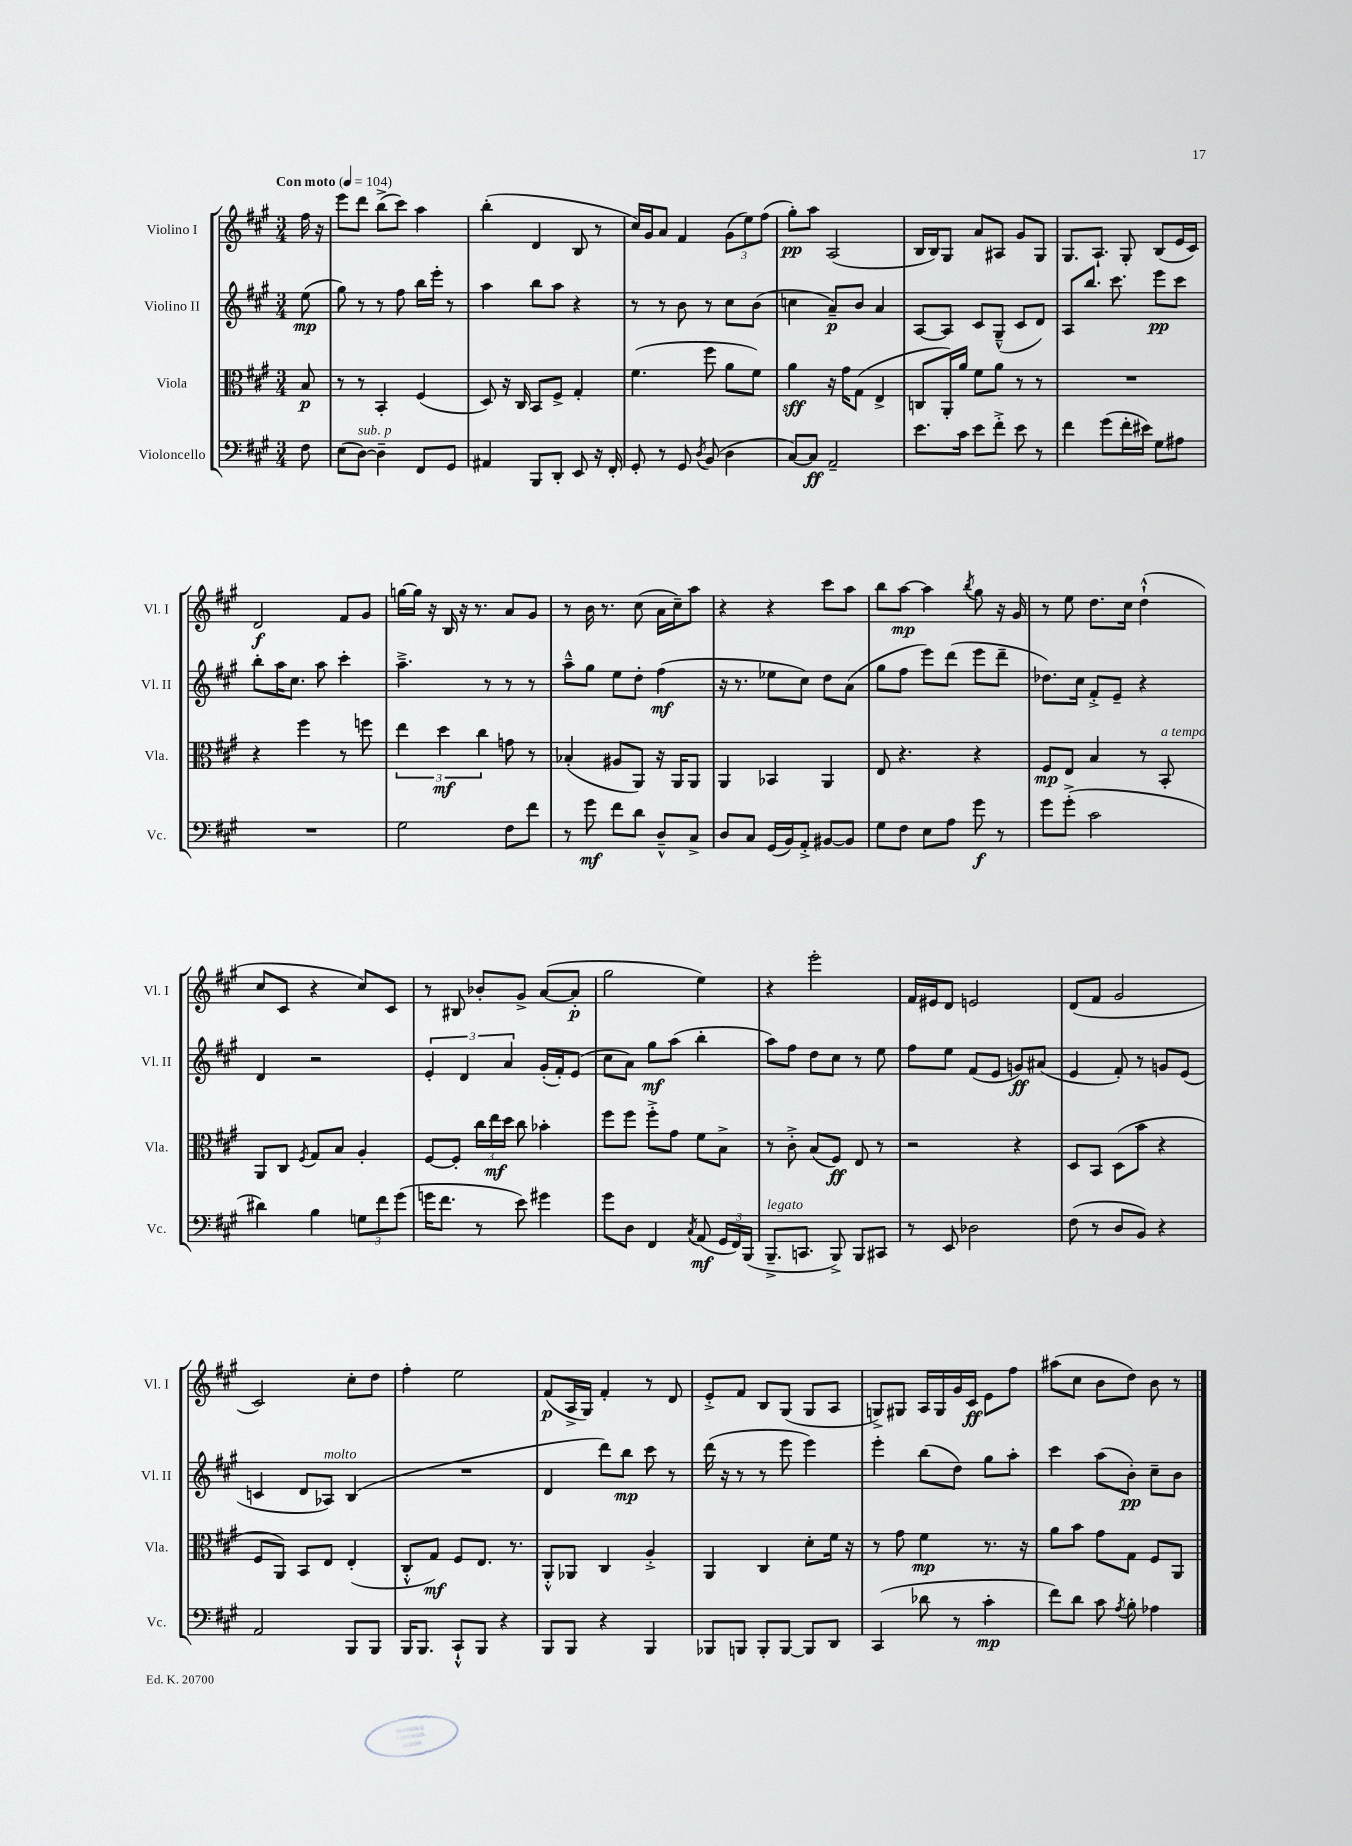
<<
\new StaffGroup <<
\new Staff = "s0" \with { instrumentName = "Violino I" shortInstrumentName = "Vl. I" } {
    \clef treble \key a \major \numericTimeSignature \time 3/4 \partial 8 \tempo "Con moto" 4 = 104
    \autoBeamOff fis''16 r16 |
    e'''8[ d'''8] b''8[->( cis'''8]) a''4 |
    b''4-.( d'4 b8 r8 |
    cis''16[) gis'16 a'8] fis'4 \tuplet 3/2 { gis'8[( e''8) fis''8]( } |
    gis''8[-.\pp) a''8] a2( |
    b16[ b16) gis8] a'8[ ais8] gis'8[ gis8] |
    gis8.[ a8.]-! gis8-. b8[( e'16 cis'16]) |
    d'2\f fis'8[ gis'8] |
    g''16[~ g''16] r16 b16 r16 r8. a'8[ gis'8] |
    r8 b'16 r8. cis''8( a'16[ cis''16--) a''8] |
    r4 r4 cis'''8[ a''8] |
    b''8[ a''8]~\mp a''4 \acciaccatura { b''8 } gis''8 r16 gis'16 |
    r8 e''8 d''8.[ cis''16] d''4-!-^( |
    cis''8[ cis'8] r4 cis''8[) cis'8] |
    r8 bis8 bes'8[-. gis'8]-> a'8[~( a'8]-.\p |
    gis''2 e''4) |
    r4 e'''2-. |
    fis'16[ eis'16 d'8] e'2 |
    d'8[( fis'8] gis'2 |
    cis'2) cis''8[-. d''8] |
    fis''4-. e''2 |
    fis'8[\p( a16-> gis16]) fis'4-. r8 d'8 |
    e'8[-.-> fis'8] b8[ gis8]( gis8[ a8] |
    g8[->) gis8] a16[ gis16 gis'16 cis'16]\ff e'8[ fis''8] |
    ais''8[( cis''8] b'8[ d''8]) b'8 r8 \bar "|." |
}
\new Staff = "s1" \with { instrumentName = "Violino II" shortInstrumentName = "Vl. II" } {
    \clef treble \key a \major \numericTimeSignature \time 3/4 \partial 8
    \autoBeamOff e''8\mp( |
    gis''8) r8 r8 fis''8 b''16[ e'''16]-. r8 |
    a''4 b''8[ a''8] r4 |
    r8 r8 b'8 r8 cis''8[ b'8]( |
    c''4 a'8[--\p) b'8] a'4 |
    a8[~ a8] cis'8[ gis8]---^( cis'8[ d'8]) |
    a8[ b''8.] cis'''8. e'''8[\pp cis'''8] |
    b''8[-. a''16 cis''8.] a''8 cis'''4-. |
    a''4.---> r8 r8 r8 |
    a''8[---^ gis''8] e''8[ d''8]-. fis''4\mf( |
    r16 r8. ees''8[ cis''8]) d''8[ a'8]( |
    gis''8[ fis''8] e'''8[) d'''8]( e'''8[ d'''8]-- |
    des''8.[) cis''16] fis'8[-.-> e'8]-- r4 |
    d'4 r2 |
    \tuplet 3/2 { e'4-. d'4 a'4 } gis'16[-.( fis'16-.) e'8]( |
    cis''8[ a'8]) gis''8[\mf a''8]( b''4-. |
    a''8[) fis''8] d''8[ cis''8] r8 e''8 |
    fis''8[ e''8] fis'8[( e'8] g'8[\ff) ais'8]( |
    e'4 fis'8-.) r8 g'8[ e'8]( |
    c'4 d'8[ aes8]^\markup { \italic "molto" }) b4( |
    R2. |
    d'4 d'''8[) b''8]\mp cis'''8 r8 |
    d'''16( r16 r8 r8 e'''8 e'''4) |
    e'''4-. b''8[( d''8]) gis''8[ a''8]-. |
    cis'''4 a''8[( b'8]-.\pp) cis''8[-- b'8] \bar "|." |
}
\new Staff = "s2" \with { instrumentName = "Viola" shortInstrumentName = "Vla." } {
    \clef alto \key a \major \numericTimeSignature \time 3/4 \partial 8
    \autoBeamOff b8\p |
    r8 r8 b,4-. fis4( |
    d8) r16 cis16 b,8[ fis8]-> gis4-. |
    fis'4.( fis''8 a'8[ fis'8]) |
    a'4\sff r16 gis'16[ gis8]( e4-> |
    c8[ a,16-.) a'16] fis'8[ a'8] r8 r8 |
    R2. |
    r4 fis''4 r8 f''8 |
    \tuplet 3/2 { e''4 d''4\mf cis''4 } g'8 r8 |
    bes4-.( ais8[ a,8]) r16 a,16[ a,8] |
    a,4 bes,4 a,4 |
    e8 r4. r4 |
    fis8[\mp e8] b4 r8 b,8-.^\markup { \italic "a tempo" } |
    a,8[ cis8] \acciaccatura { fis8 } gis8[ b8] a4-. |
    fis8[~ fis8]-. \tuplet 3/2 { cis''16[ e''16\mf d''16] } cis''8 bes'4-. |
    fis''8[ fis''8] fis''8[-.-> gis'8] fis'8[ b8]-> |
    r8 cis'8-.-> b8[( fis8]\ff) e8 r8 |
    r2 r4 |
    d8[ b,8] d8[( b'8] r4 |
    fis8[ a,8]) b,8[ e8] e4-.( |
    cis8[-.-^ gis8]\mf) fis8[ e8.] r8. |
    a,8[-.-^ aes,8] cis4 a4-.-> |
    a,4 cis4 d'8[-. fis'16] r16 |
    r8 gis'8 fis'4\mp r8. r16 |
    a'8[ b'8] gis'8[ gis8] fis8[ a,8] \bar "|." |
}
\new Staff = "s3" \with { instrumentName = "Violoncello" shortInstrumentName = "Vc." } {
    \clef bass \key a \major \numericTimeSignature \time 3/4 \partial 8
    \autoBeamOff fis8 |
    e8[( d8]~^\markup { \italic "sub. p" }) d4-- fis,8[ gis,8] |
    ais,4 b,,8[ d,8]-. e,8 r16 fis,16-. |
    gis,8-. r8 gis,8 \acciaccatura { d8 } b,8( d4 |
    cis8[~) cis8]\ff a,2-- |
    e'8.[ cis'16] e'8[ fis'8]-.-> e'8 r8 |
    fis'4 gis'8[( fis'16-. eis'16]) gis8[ ais8] |
    R2. |
    gis2 fis8[ fis'8] |
    r8 gis'8\mf fis'8[ d'8] d8[---^ cis8]-> |
    d8[ cis8] gis,16[( b,16) a,8]-.-> bis,8[~ bis,8] |
    gis8[ fis8] e8[ a8] gis'8\f r8 |
    gis'8[ gis'8]-.->( cis'2 |
    dis'4) b4 \tuplet 3/2 { g8[ fis'8 gis'8]( } |
    g'16[ fis'8.] r8 e'8) gis'4 |
    gis'8[ d8] fis,4 \acciaccatura { cis8 } a,8\mf( \tuplet 3/2 { gis,16[ fis,16) b,,16]( } |
    b,,8.[--->^\markup { \italic "legato" } c,8.] b,,8->) b,,8[ cis,8] |
    r8 e,8 des2 |
    fis8( r8 d8[ b,8]) r4 |
    a,2 b,,8[ b,,8] |
    b,,16[ b,,8.] cis,8[-!-^ b,,8] r4 |
    b,,8[ b,,8] r4 b,,4 |
    bes,,8[ b,,8] b,,8[-. b,,8]~ b,,8[ d,8] |
    cis,4( des'8 r8 cis'4-.\mp |
    fis'8[) d'8] cis'8 \acciaccatura { a8 } b8-. aes4 \bar "|." |
}
>>
>>
\layout { \context { \Score \remove "Bar_number_engraver" } }
